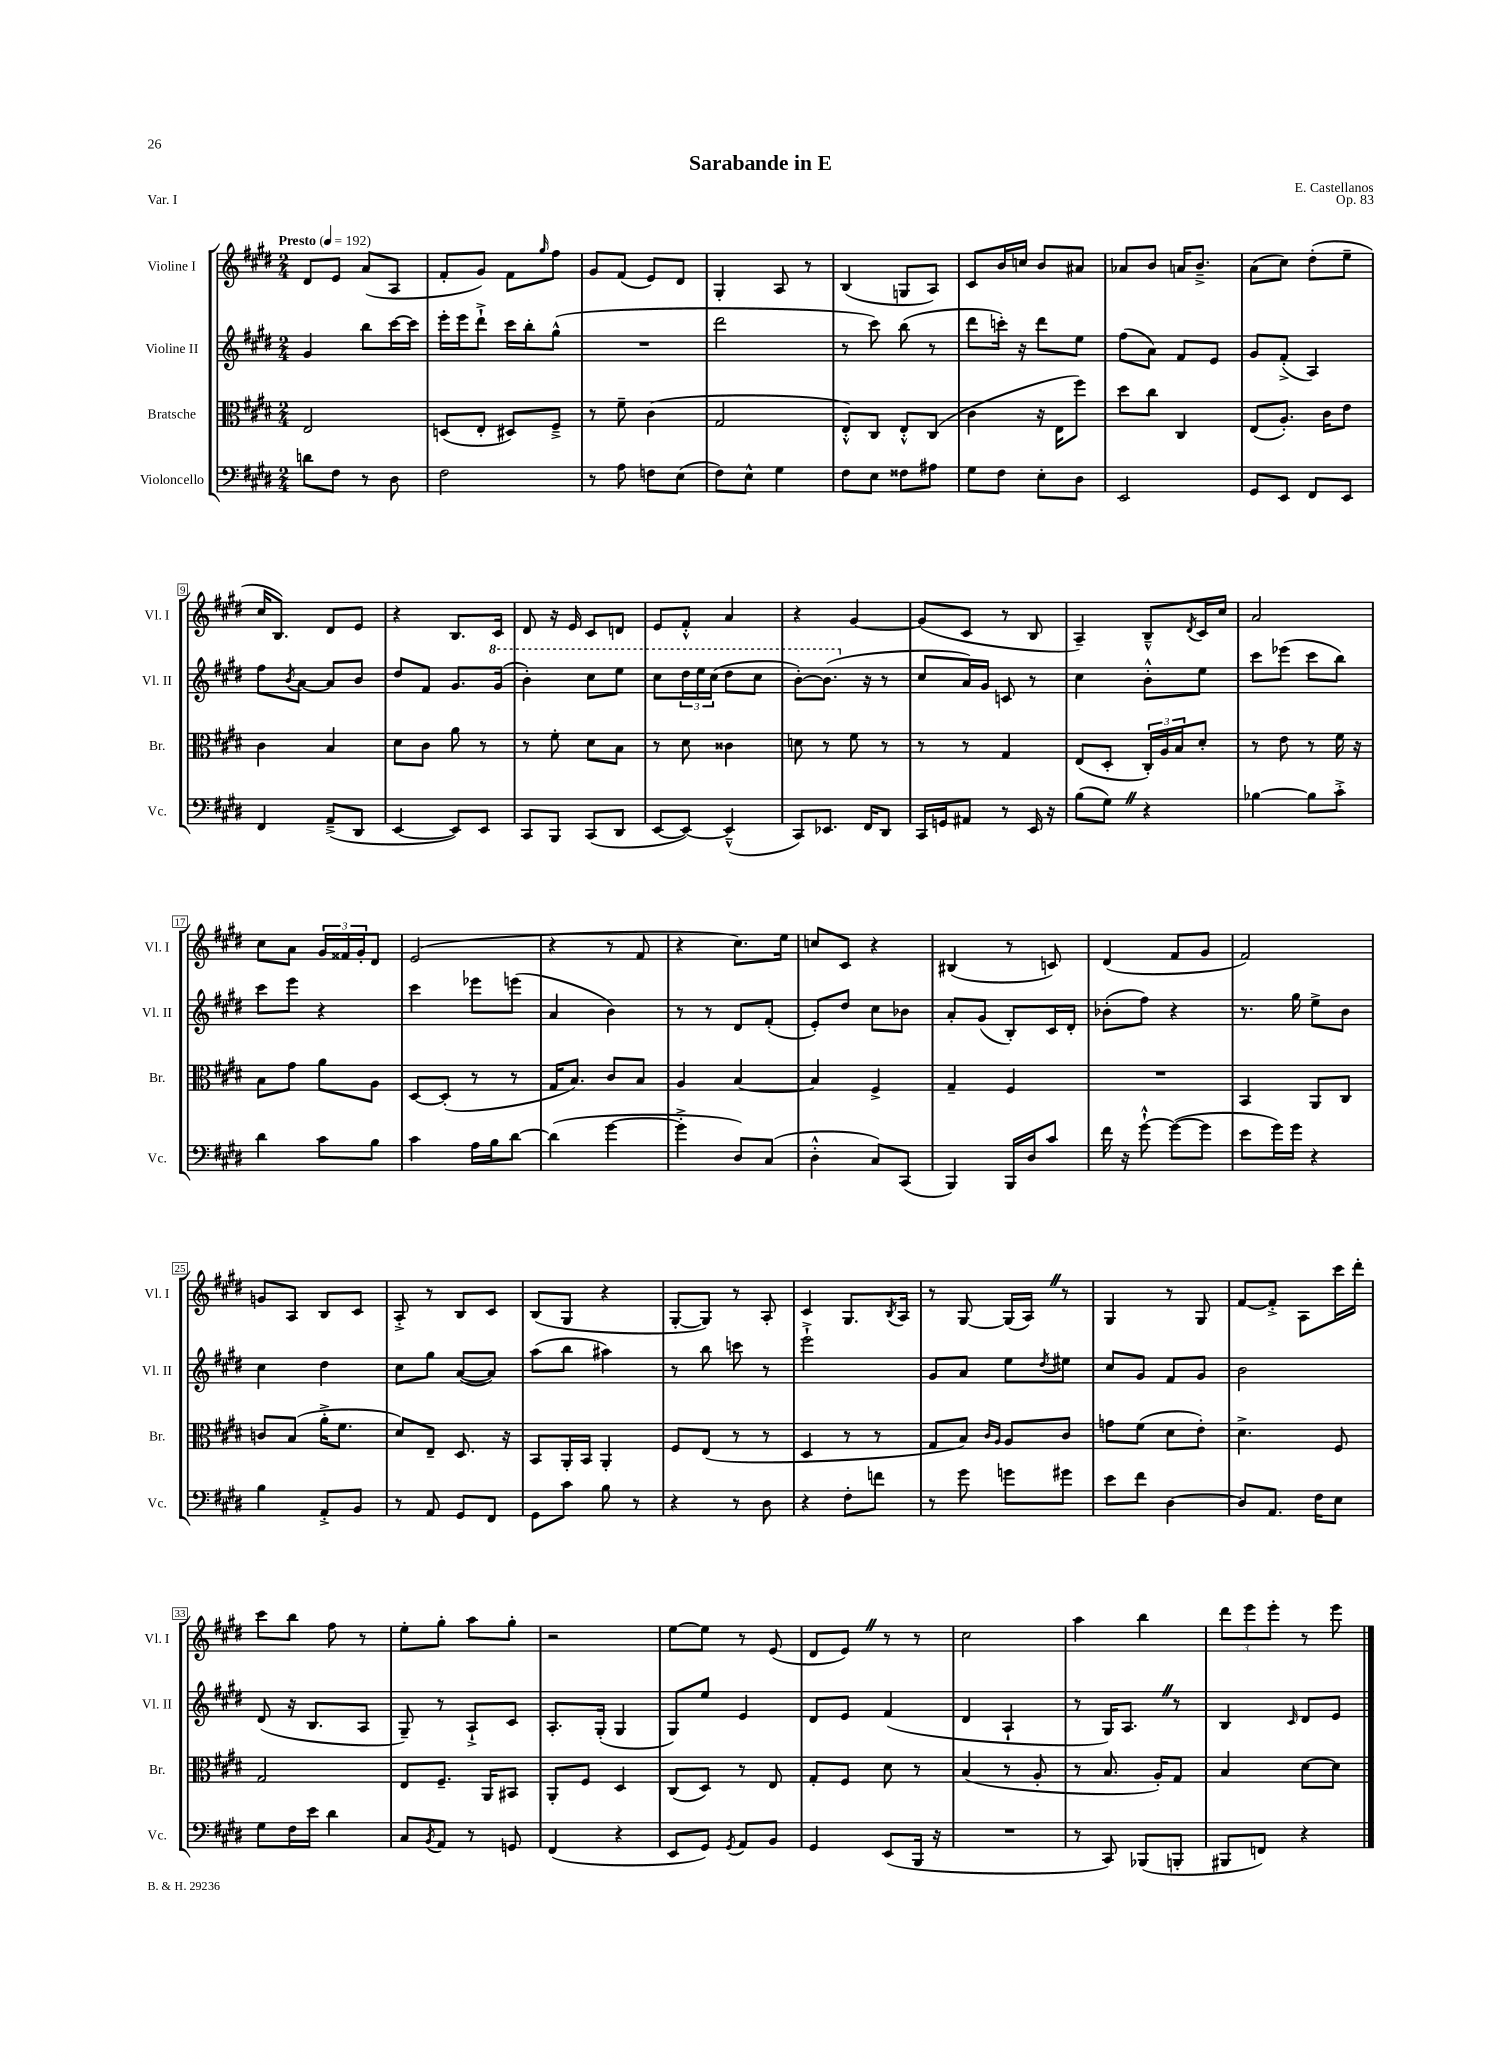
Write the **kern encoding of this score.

**kern	**kern	**kern	**kern
*staff4	*staff3	*staff2	*staff1
*clefF4	*clefC3	*clefG2	*clefG2
*k[f#c#g#d#]	*k[f#c#g#d#]	*k[f#c#g#d#]	*k[f#c#g#d#]
*M2/4	*M2/4	*M2/4	*M2/4
*MM192	*MM192	*MM192	*MM192
8d\L	2E/	4g#/	8d#/L
8F#\J	.	.	8e/J
8r	.	8bb\L	(8a/L
8D#\	.	[16ccc#\L	8A/J
.	.	16ccc#\]JJ	.
=	=	=	=
2F#\	(8D/L	16eee'\LL	8f#'/L
.	.	16eee\J	.
.	8E'/J	8ddd#`^\J	8g#/J)
.	8D#/L)	16ccc#\LL	8f#\L
.	.	16bb'\J	.
.	.	.	16qqgg#/
.	8F#~^/J	(8gg#^^\J	8ff#\J
=	=	=	=
8r	8r	2r	8g#/L
8A\	8f#~\	.	(8f#/J
8F\L	(4c#\	.	8e/L)
(8E\J	.	.	8d#/J
=	=	=	=
8F#\L)	2G#/	2ddd#\	4G#'/
8E^^\J	.	.	.
4G#\	.	.	8A/
.	.	.	8r
=	=	=	=
8F#\L	8E'^^/L)	8r	(4B/
8E\J	8C#/J	8ccc#\)	.
8F##\L	8E'^^/L	(8bb\	8G/L
8A#\J	(8C#/J	8r	8A/J)
=	=	=	=
8G#\L	4c#\	8ddd#\L	8c#/L
8F#\J	.	16ccc'\Jk)	16b/L
.	.	16r	16cc/JJ
8E'\L	16r	8ddd#\L	8b/L
.	16E\LK	.	.
8D#\J	8ff#\J)	8ee\J	8a#/J
=	=	=	=
2EE/	8dd#\L	(8ff#\L	8a-/L
.	8cc#\J	8a\J)	8b/J
.	4C#/	8f#/L	16a/LK
.	.	.	8.b~^/J
.	.	8e/J	.
=	=	=	=
8GG#/L	(8E/L	8g#/L	(8a\L
8EE/J	8.A'/J)	(8f#'^/J	8cc#\J)
8FF#/L	.	4A/)	(8dd#'\L
.	16c#\LK	.	.
8EE/J	8e\J	.	8ee~\J
=	=	=	=
4FF#/	4c#\	8ff#\L	16cc#/LK
.	.	.	8.B/J)
.	.	8qb/	.
.	.	[8a\J	.
(8AA~^/L	4B/	8a/]L	8d#/L
8DD#/J	.	8b/J	8e/J
=	=	=	=
[4EE/	8d#\L	8dd#/L	4r
.	8c#\J	8f#/J	.
8EE/]L)	8a\	8.g#/L	8.B/L
8EE/J	8r	.	.
.	.	(16gg#/Jk	16c#/Jk
=	=	=	=
8CC#/L	8r	4bb'\)	8d#/
8BBB/J	8f#'\	.	16r
.	.	.	16e/
(8CC#/L	8d#\L	8ccc#\L	8c#/L
8DD#/J	8B\J	8eee\J	8d/J
=	=	=	=
[8EE/L	8r	8ccc#\L	8e/L
8EE/_J)	8d#\	24ddd#\L	8f#'^^/J
.	.	24eee\	.
.	.	(24ccc#\JJ	.
(4EE~^^/]	4c##\	8ddd#\L	4a/
.	.	8ccc#\J	.
=	=	=	=
8CC#/L)	8d\	[8bb'\L)	4r
8.EE-/J	8r	(8.bb\]J	.
.	8f#\	.	[4g#/
16FF#/LK	.	16r	.
8DD#/J	8r	8r	.
=	=	=	=
16CC#/LL	8r	8cc#/L	(8g#/]L
16GG/J	.	.	.
8AA#/J	8r	16a/L)	8c#/J
.	.	16g#/JJ	.
8r	4G#/	8c/	8r
16EE/	.	8r	8B/
16r	.	.	.
=	=	=	=
(8B\L	(8E/L	4cc#\	4A~/)
8G#\J)	8D#'/J	.	.
4r	24C#'/LL)	8b'^^\L	8B~^^/L
.	24A/	.	.
.	24B/J	.	.
.	.	.	8qd#/
.	8d#'/J	8ee\J	16c#/L
.	.	.	16cc#/JJ
=	=	=	=
[4B-\	8r	8ccc#\L	2a/
.	8e\	(8eee-\J	.
8B-\]L	8r	8ccc#\L	.
8c#'^\J	16f#\	8bb\J)	.
.	16r	.	.
=	=	=	=
4d#\	8B\L	8ccc#\L	8cc#\L
.	8g#\J	8eee\J	8a\J
8c#\L	8a\L	4r	24g#/LL
.	.	.	24f##/
.	.	.	24g#'/J
8B\J	8A\J	.	8d#/J
=	=	=	=
4c#\	[8D#/L	4ccc#\	(2e/
.	(8D#'/]J	.	.
16A\LL	8r	8eee-\L	.
16B\J	.	.	.
[8d#\J	8r	(8eee\J	.
=	=	=	=
(4d#\]	16G#/LK	4a/	4r
.	8.B/J)	.	.
[4g#\	8c#/L	4b\)	8r
.	8B/J	.	8f#/
=	=	=	=
4g#'^\]	4A/	8r	4r
.	.	8r	.
8D#/L)	[4B/	8d#/L	8.cc#\L)
(8C#/J	.	(8f#'/J	.
.	.	.	16ee\Jk
=	=	=	=
4D#'^^\	4B/]	8e'/L)	8cc/L
.	.	8dd#/J	8c#/J
8C#/L)	4F#^/	8cc#\L	4r
(8CC#/J	.	8b-\J	.
=	=	=	=
4BBB/)	4G#~/	8a'/L	(4B#/
.	.	(8g#/J	.
16BBB/LL	4F#/	8B'/L)	8r
16D#/J	.	.	.
8c#/J	.	16c#/L	8c/)
.	.	16d#'/JJ	.
=	=	=	=
16f#\	2r	(8b-'\L	(4d#/
16r	.	.	.
[8g#`^^\	.	8ff#\J)	.
(8g#\_L	.	4r	8f#/L
8g#\]J	.	.	8g#/J
=	=	=	=
8e\L	4BB/	8.r	2f#/)
16g#\L)	.	.	.
16g#\JJ	.	16gg#\	.
4r	8AA/L	8ee^\L	.
.	8C#/J	8b\J	.
=	=	=	=
4B\	8c/L	4cc#\	8g/L
.	(8B/J	.	8A/J
8AA'^/L	16a'^\LK	4dd#\	8B/L
.	8.f#\J	.	.
8BB/J	.	.	8c#/J
=	=	=	=
8r	8d#/L)	8cc#\L	8A'^/
8AA/	8E~/J	8gg#\J	8r
8GG#/L	8.D#/	([8a/L	8B/L
8FF#/J	.	8a/]J)	8c#/J
.	16r	.	.
=	=	=	=
8GG#\L	8BB/L	(8aa\L	(8B/L
8c#\J	16AA'/L	8bb\J	8G#/J
.	16BB/JJ	.	.
8B\	4AA'/	4aa#\)	4r
8r	.	.	.
=	=	=	=
4r	8F#/L	8r	[8G#'/L
.	(8E/J	8bb\	8G#/]J)
8r	8r	8ccc\	8r
8D#\	8r	8r	8A'/
=	=	=	=
4r	4D#/	2eee`^\	4c#/
8F#'\L	8r	.	8.G#/L
8f\J	8r	.	.
.	.	.	8qB/
.	.	.	16A/Jk
=	=	=	=
8r	8G#/L	8g#/L	8r
8g#\	8B/J)	8a/J	[8G#/
.	16qqc#/LL	.	.
.	16qqA/JJ	.	.
8g\L	8A/L	8ee\L	(16G#/]LL
.	.	.	16A/JJ)
.	.	8qdd#/	.
8g#\J	8c#/J	8ee#\J	8r
=	=	=	=
8e\L	8g\L	8cc#/L	4G#/
8f#\J	(8f#\J	8g#/J	.
[4D#\	8d#\L	8f#/L	8r
.	8e'\J)	8g#/J	8G#/
=	=	=	=
8D#/]L	4.d#^\	2b\	[8f#/L
8.AA/J	.	.	8f#'^/]J
.	.	.	8A\L
16F#\LK	.	.	.
8E\J	8F#/	.	16ccc#\L
.	.	.	16ddd#'\JJ
=	=	=	=
8G#\L	2G#/	(8d#/	8ccc#\L
16F#\L	.	16r	8bb\J
16e\JJ	.	8.B/L	.
4d#\	.	.	8ff#\
.	.	8A/J	8r
=	=	=	=
8C#/L	8E/L	8G#~/)	8ee'\L
8qBB/	.	.	.
8AA/J	8.F#~/J	8r	8gg#'\J
8r	.	8A`^/L	8aa\L
.	16AA/LK	.	.
8GG/	8BB#/J	8c#/J	8gg#'\J
=	=	=	=
(4FF#/	8AA'/L	8.A'/L	2r
.	8F#/J	.	.
.	.	(16G#'/Jk	.
4r	4D#/	4G#/	.
=	=	=	=
8EE/L	(8C#/L	8G#/L)	[8ee\L
8GG#/J)	8D#/J)	8ee/J	8ee\]J
8qGG#/	.	.	.
8AA/L	8r	4e/	8r
8BB/J	8E/	.	(8e/
=	=	=	=
4GG#/	8G#'/L	8d#/L	8d#/L
.	8F#/J	8e/J	8e/J)
(8EE/L	8d#\	(4f#/	8r
16BBB/Jk	8r	.	8r
16r	.	.	.
=	=	=	=
2r	(4B/	4d#/	2cc#\
.	8r	4A`/	.
.	8A'/	.	.
=	=	=	=
8r	8r	8r	4aa\
8CC#/)	8.B/	16G#/LK)	.
.	.	8.A/J	.
(8BBB-/L	.	.	4bb\
.	16A'/LK)	.	.
8BBB'/J	8G#/J	8r	.
=	=	=	=
8BBB#/L	4B/	4B/	12ddd#\L
.	.	.	12eee\
8FF/J)	.	.	.
.	.	.	12eee'\J
.	.	16qqc#/	.
4r	[8d#\L	8d#/L	8r
.	8d#\]J	8e/J	8eee\
==	==	==	==
*-	*-	*-	*-
